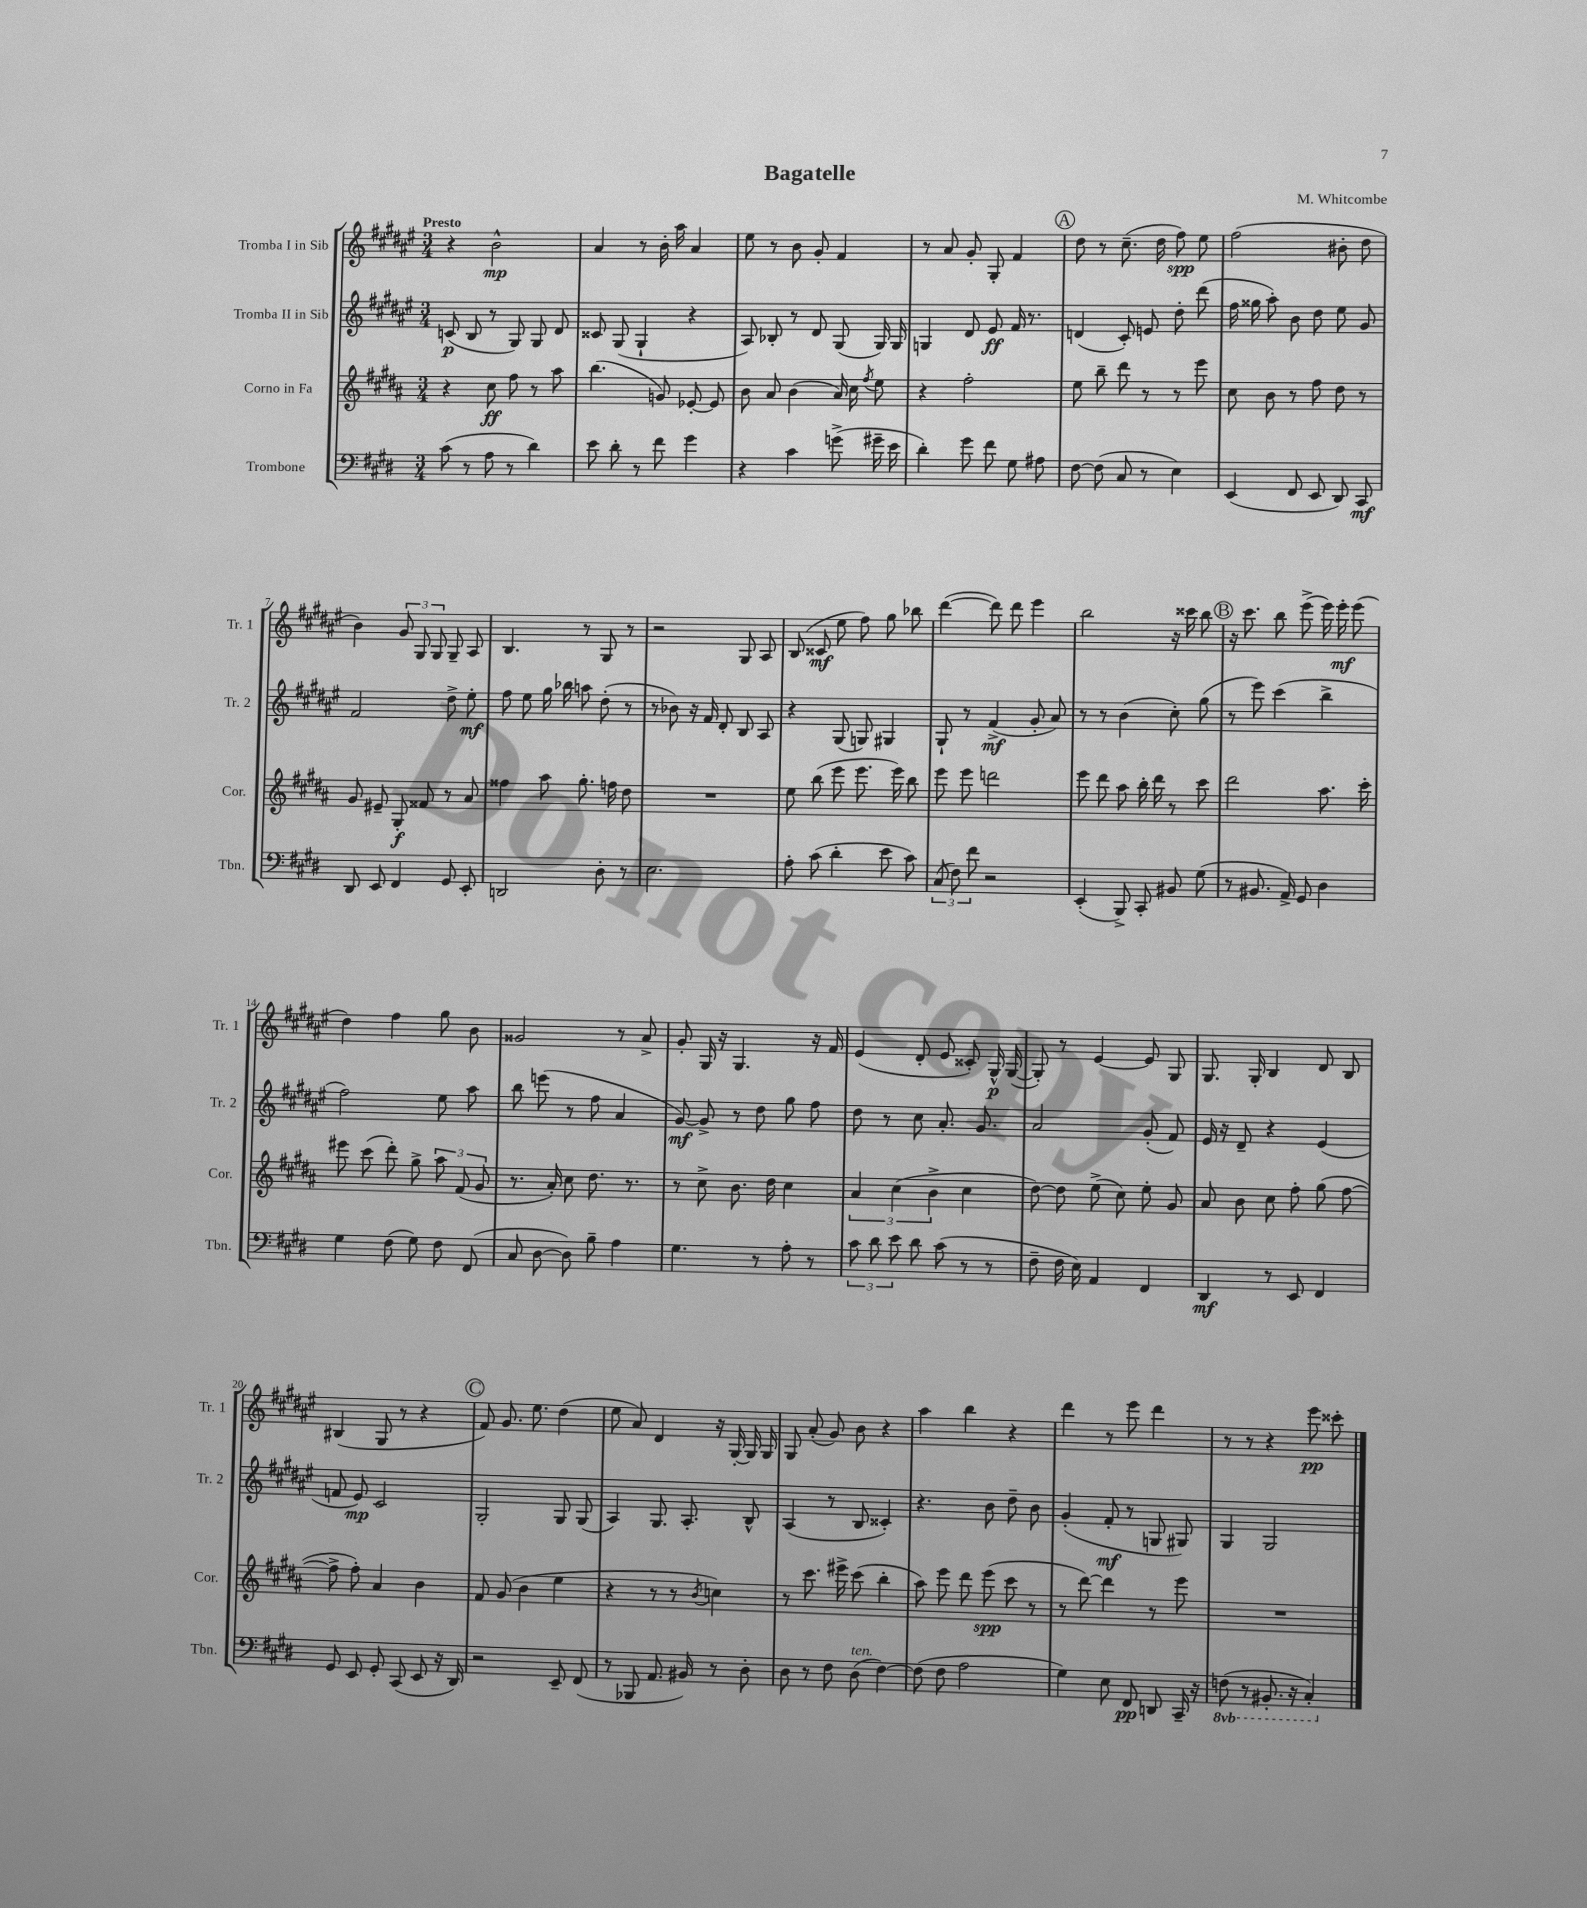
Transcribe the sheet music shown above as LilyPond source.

\header { title = "Bagatelle" composer = "M. Whitcombe" }
<<
\new StaffGroup <<
\new Staff = "s0" \with { instrumentName = "Tromba I in Sib" shortInstrumentName = "Tr. 1" } {
    \clef treble \key fis \major \numericTimeSignature \time 3/4 \tempo "Presto"
    \autoBeamOff r4 b'2-^\mp |
    ais'4 r8 b'16-. ais''16 ais'4 |
    eis''8 r8 b'8 gis'8-. fis'4 |
    r8 ais'8 gis'8-. gis8-. fis'4 |
    \mark \markup { \circle "A" } dis''8 r8 cis''8.--( dis''16 fis''8\spp) eis''8 |
    fis''2( bis'8-. dis''8 |
    b'4) \tuplet 3/2 { gis'8 gis8 gis8 } gis8-- ais8 |
    b4. r8 gis8 r8 |
    r2 gis8 ais8 |
    b8( cisis'8\mf eis''8 fis''8) gis''8 bes''8 |
    dis'''4~( dis'''8) dis'''8 eis'''4 |
    b''2 r16 cisis'''16 b''8 |
    \mark \markup { \circle "B" } r16 cis'''8. b''8 eis'''8->( eis'''16) eis'''16-.\mf eis'''8( |
    dis''4) fis''4 gis''8 b'8 |
    gisis'2 r8 ais'8-> |
    gis'8-. gis16 r16 gis4. r16 fis'16 |
    eis'4( dis'8-. eis'8 cisis'8-.) gis16-^\p gis16~( |
    gis8-.) r8 eis'4~ eis'8 gis8 |
    gis8. gis16-. b4 dis'8 b8 |
    bis4( gis8 r8 r4 |
    \mark \markup { \circle "C" } fis'8) gis'8. eis''8. dis''4( |
    eis''8 ais'8) dis'4 r16 gis16~-. gis16 gis16 |
    gis8 ais'8-.( gis'8) b'8 r4 |
    ais''4 b''4 r4 |
    dis'''4 r8 eis'''8 dis'''4 |
    r8 r8 r4 eis'''8\pp cisis'''8-. \bar "|." |
}
\new Staff = "s1" \with { instrumentName = "Tromba II in Sib" shortInstrumentName = "Tr. 2" } {
    \clef treble \key fis \major \numericTimeSignature \time 3/4
    \autoBeamOff c'8\p( b8 r8 gis8) gis8 dis'8 |
    cisis'8 gis8( gis4-! r4 |
    ais8) bes8-. r8 dis'8 gis8( gis16) gis16 |
    g4 dis'8 eis'8\ff fis'16 r8. |
    \mark \markup { \circle "A" } d'4( cis'8-.) e'8 dis''8-. dis'''8( |
    fis''16 gisis''16 ais''8-.) b'8 dis''8 eis''8 gis'8 |
    fis'2 dis''8-> eis''8-.\mf |
    fis''8 eis''8 gis''16 bes''16 a''8 dis''8-.( r8 |
    r8 bes'8) r16 fis'16 dis'8-. b8 ais8 |
    r4 gis8( g8) gis4 |
    gis8-! r8 fis'4->\mf( gis'8-. ais'8) |
    r8 r8 b'4( cis''8-.) gis''8( |
    \mark \markup { \circle "B" } r8 eis'''8) cis'''4( b''4-> |
    fis''2) eis''8 ais''8 |
    b''8 e'''8( r8 fis''8 ais'4 |
    gis'8~\mf) gis'8-> r8 dis''8 gis''8 fis''8 |
    dis''8 r8 cis''8 ais'8.-. gis'8. |
    ais'2 gis'8-.( fis'8) |
    eis'16 r16 dis'8-- r4 eis'4( |
    f'8 eis'8\mp) cis'2 |
    \mark \markup { \circle "C" } gis2-. gis8 gis8( |
    ais4) gis8. ais8.-. b8-^ |
    ais4( r8 b8 cisis'4-.) |
    r4. b'8 dis''8-- b'8 |
    gis'4-.( fis'8-.\mf r8 g8 gis8) |
    gis4 gis2 \bar "|." |
}
\new Staff = "s2" \with { instrumentName = "Corno in Fa" shortInstrumentName = "Cor." } {
    \clef treble \key b \major \numericTimeSignature \time 3/4
    \autoBeamOff r4 cis''8\ff fis''8 r8 ais''8 |
    b''4.( g'8) ees'8~-. ees'8 |
    b'8 ais'8 b'4( ais'16) cis''16 \acciaccatura { fis''8 } e''8 |
    r4 fis''2-. |
    \mark \markup { \circle "A" } e''8 b''8-- dis'''8 r8 r8 e'''8 |
    cis''8 b'8 r8 fis''8 dis''8 r8 |
    gis'8 eis'8-- gis8-.\f fisis'8 r8 ais'8 |
    fisis''4 ais''8 gis''8.-. f''16 dis''8 |
    R2. |
    e''8 b''8( e'''8 e'''8. e'''16) b''8 |
    e'''8 e'''8 d'''2 |
    e'''8 dis'''8 ais''8 b''16-. dis'''16 r8 cis'''8 |
    \mark \markup { \circle "B" } dis'''2 ais''8. cis'''16-. |
    eis'''8 cis'''8( dis'''8-.) gis''8-> \tuplet 3/2 { ais''8 fis'8( gis'8 } |
    r8. ais'16-.) cis''8 dis''8. r8. |
    r8 cis''8-> b'8. dis''16 cis''4 |
    \tuplet 3/2 { ais'4 cis''4( b'4-> } cis''4 |
    dis''8~) dis''8 e''8->( cis''8) e''8-. gis'8 |
    ais'8 b'8 cis''8 fis''8-. gis''8( fis''8~ |
    fis''8-> fis''8-.) ais'4 b'4 |
    \mark \markup { \circle "C" } fis'8 gis'8( b'4 e''4 |
    r4 r8 r8 \acciaccatura { b'8 } c''4) |
    r8 cis'''8. eis'''16-> cis'''8( b''4-. |
    ais''8) e'''8 dis'''8 e'''8\spp( cis'''8 r8 |
    r8 dis'''8~) dis'''4 r8 e'''8 |
    R2. \bar "|." |
}
\new Staff = "s3" \with { instrumentName = "Trombone" shortInstrumentName = "Tbn." } {
    \clef bass \key e \major \numericTimeSignature \time 3/4 \set Staff.ottavationMarkups = #ottavation-simple-ordinals
    \autoBeamOff cis'8( r8 a8 r8 dis'4) |
    e'8 dis'8-. r8 fis'8 gis'4 |
    r4 cis'4 g'8->( gis'16-- e'16 |
    dis'4-.) gis'8 fis'8 gis8 ais8 |
    \mark \markup { \circle "A" } fis8~ fis8( cis8 r8 e4) |
    e,4( fis,8 e,8 dis,8) cis,8\mf |
    dis,8 e,8 fis,4 gis,8 e,8-. |
    d,2 dis8-. r8 |
    e2. |
    a8-. cis'8( dis'4-. e'8 cis'8) |
    \tuplet 3/2 { cis8( fis8) fis'8 } r2 |
    e,4-.( b,,8->) cis,8-. bis,8 gis8( |
    \mark \markup { \circle "B" } r8 bis,8. a,16->) gis,8 dis4 |
    gis4 fis8( gis8) fis8 fis,8( |
    cis8 dis8~ dis8) b8-- a4 |
    gis4. r8 a8-. r8 |
    \tuplet 3/2 { cis'8 dis'8 e'8 } dis'8 cis'8( r8 r8 |
    fis8-- fis16 e16) a,4 fis,4 |
    dis,4\mf r8 e,8 fis,4 |
    gis,8 e,8 gis,8-. cis,8( e,8 r16 dis,16) |
    \mark \markup { \circle "C" } r2 e,8-- fis,8( |
    r8 bes,,8 a,8. bis,16) r8 dis8-. |
    dis8 r8 fis8 dis8^\markup { \italic "ten." }( fis4~) |
    fis8( fis8 a2 |
    gis4) e8 fis,8\pp d,8 cis,16-- r16 |
    \ottava #-1 f,8( r8 bis,,8.-. r16 cis,4-.) \ottava #0 \bar "|." |
}
>>
>>
